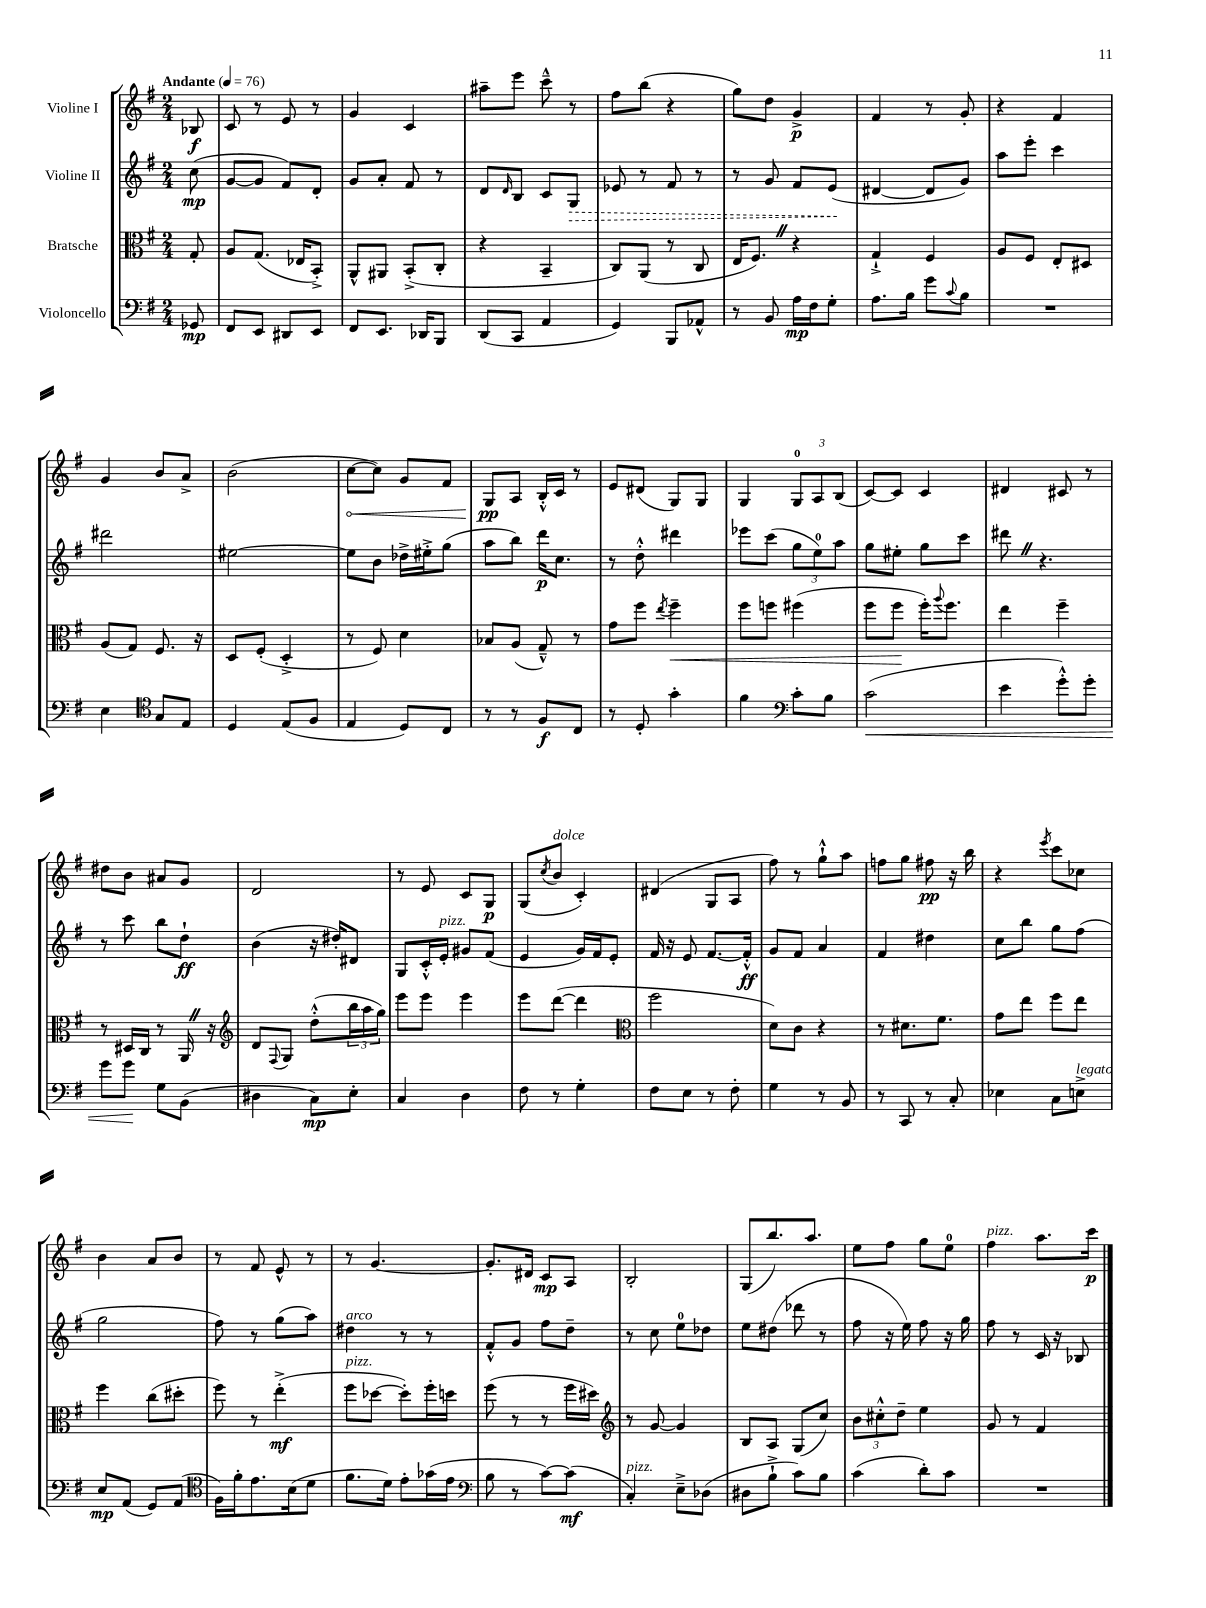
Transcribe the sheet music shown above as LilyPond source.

<<
\new StaffGroup <<
\new Staff = "s0" \with { instrumentName = "Violine I" } {
    \clef treble \key g \major \numericTimeSignature \time 2/4 \partial 8 \tempo "Andante" 4 = 76
    bes8\f |
    c'8 r8 e'8 r8 |
    g'4 c'4 |
    ais''8-- e'''8 c'''8---^ r8 |
    fis''8 b''8( r4 |
    g''8) d''8 g'4->\p |
    fis'4 r8 g'8-. |
    r4 fis'4 |
    g'4 b'8 a'8-> |
    b'2( |
    \once \override Hairpin.circled-tip = ##t c''8~\< c''8) g'8 fis'8 |
    g8\pp\! a8 b16-.-^ c'16 r8 |
    e'8 dis'8( g8) g8 |
    g4 \tuplet 3/2 { g8-0 a8 b8( } |
    c'8~) c'8 c'4 |
    dis'4 cis'8 r8 |
    dis''8 b'8 ais'8 g'8 |
    d'2 |
    r8 e'8 c'8 g8\p |
    g8( \acciaccatura { c''8 } b'8^\markup { \italic "dolce" } c'4-.) |
    dis'4( g8 a8 |
    fis''8) r8 g''8-!-^ a''8 |
    f''8 g''8 fis''8\pp r16 b''16 |
    r4 \acciaccatura { e'''8 } c'''8 ces''8 |
    b'4 a'8 b'8 |
    r8 fis'8 e'8-^ r8 |
    r8 g'4.~ |
    g'8.-. dis'16 c'8\mp a8 |
    b2-. |
    g8( b''8.) a''8. |
    e''8 fis''8 g''8 e''8-0 |
    fis''4^\markup { \italic "pizz." } a''8. c'''16\p \bar "|." |
}
\new Staff = "s1" \with { instrumentName = "Violine II" } {
    \clef treble \key g \major \numericTimeSignature \time 2/4 \partial 8
    c''8\mp( |
    g'8~ g'8 fis'8) d'8-. |
    g'8 a'8-. fis'8 r8 |
    d'8 \grace { d'16 } b8 c'8 \once \override Hairpin.style = #'dashed-line g8\> |
    ees'8 r8 fis'8 r8 |
    r8 g'8 fis'8 e'8\!( |
    dis'4~ dis'8 g'8) |
    a''8 e'''8-. c'''4 |
    dis'''2 |
    eis''2~ |
    eis''8 b'8 des''16-> eis''16-.-> g''8( |
    a''8 b''8) d'''16\p c''8. |
    r8 d''8-.-^ dis'''4 |
    ees'''8 c'''8( \tuplet 3/2 { g''8 e''8-0) a''8 } |
    g''8 eis''8-. g''8 c'''8 |
    dis'''8 \once \override BreathingSign.text = \markup { \musicglyph "scripts.caesura.straight" } \breathe r4. |
    r8 c'''8 b''8 d''8-!\ff |
    b'4( r16 dis''16-.) dis'8 |
    g8 c'16-.-^ e'16-.^\markup { \italic "pizz." } gis'8 fis'8( |
    e'4 g'16) fis'16 e'8-. |
    fis'16 r16 e'8 fis'8.~ fis'16-.-^\ff |
    g'8 fis'8 a'4 |
    fis'4 dis''4 |
    c''8 b''8 g''8 fis''8( |
    g''2 |
    fis''8) r8 g''8( a''8) |
    dis''4^\markup { \italic "arco" } r8 r8 |
    fis'8-.-^ g'8 fis''8 d''8-- |
    r8 c''8 e''8-0 des''8 |
    e''8 dis''8( des'''8 r8 |
    fis''8 r16 e''16) fis''8 r16 g''16 |
    fis''8 r8 c'16 r16 bes8 \bar "|." |
}
\new Staff = "s2" \with { instrumentName = "Bratsche" } {
    \clef alto \key g \major \numericTimeSignature \time 2/4 \partial 8
    g8-. |
    a8 g8.( ees16 b,8-.->) |
    a,8-^ ais,8 b,8-.->( c8-. |
    r4 b,4-- |
    c8) a,8( r8 c8 |
    e16 fis8.) \once \override BreathingSign.text = \markup { \musicglyph "scripts.caesura.straight" } \breathe r4 |
    g4-!-> fis4 |
    a8 fis8 e8-. dis8 |
    a8( g8) fis8. r16 |
    d8 fis8-.( d4-.-> |
    r8 fis8) d'4 |
    bes8 a8( g8---^) r8 |
    g'8 fis''8 \acciaccatura { e''8 } fis''4--\< |
    fis''8 f''8 fis''4( |
    fis''8 fis''8\! fis''16-.) \appoggiatura { a''8 } fis''8. |
    e''4 fis''4-- |
    r8 dis16 c16 r8 a,16 \once \override BreathingSign.text = \markup { \musicglyph "scripts.caesura.straight" } \breathe r16 |
    \clef treble d'8 \appoggiatura { fis8 } g8 d''8-.-^( \tuplet 3/2 { b''16 a''16 g''16) } |
    e'''8 e'''8 e'''4 |
    e'''8 d'''8~( d'''4 |
    \clef alto fis''2 |
    d'8) c'8 r4 |
    r8 dis'8. fis'8. |
    g'8 e''8 fis''8 e''8 |
    fis''4 c''8( dis''8-. |
    fis''8) r8 e''4-.->\mf( |
    fis''8^\markup { \italic "pizz." } des''8~ des''8-.) fis''16-. d''16 |
    fis''8( r8 r8 fis''16 dis''16) |
    \clef treble r8 g'8~ g'4 |
    b8 a8 g8( c''8) |
    \tuplet 3/2 { b'8 cis''8-.-^ d''8-- } e''4 |
    g'8 r8 fis'4 \bar "|." |
}
\new Staff = "s3" \with { instrumentName = "Violoncello" } {
    \clef bass \key g \major \numericTimeSignature \time 2/4 \partial 8
    ges,8\mp |
    fis,8 e,8 dis,8 e,8 |
    fis,8 e,8. des,16 b,,8 |
    d,8( c,8 a,4 |
    g,4) b,,8 aes,8-^ |
    r8 b,8 a16\mp fis16 g8-. |
    a8. b16 g'8 \appoggiatura { c'8 } b8 |
    R2 |
    e4 \clef tenor g8 e8 |
    d4 e8( fis8 |
    e4 d8) c8 |
    r8 r8 fis8\f c8 |
    r8 d8-. g'4-. |
    fis'4 \clef bass c'8-. b8 |
    c'2\<( |
    e'4 g'8-.-^) g'8-. |
    g'8 g'8\! g8 b,8( |
    dis4 c8\mp) e8-. |
    c4 d4 |
    fis8 r8 g4-. |
    fis8 e8 r8 fis8-. |
    g4 r8 b,8 |
    r8 c,8 r8 c8-. |
    ees4 c8 e8->^\markup { \italic "legato" } |
    e8\mp a,8( g,8) a,8( |
    \clef tenor fis16) fis'16-. e'8. b16( d'8 |
    fis'8. d'16) e'8-. ges'16( e'16 |
    \clef bass b8 r8 c'8~) c'8\mf( |
    c4-.^\markup { \italic "pizz." }) e8---> des8( |
    dis8 b8-!-> c'8) b8 |
    c'4( d'8-.) c'8 |
    R2 \bar "|." |
}
>>
>>
\layout { \context { \Score \remove "Bar_number_engraver" } }
